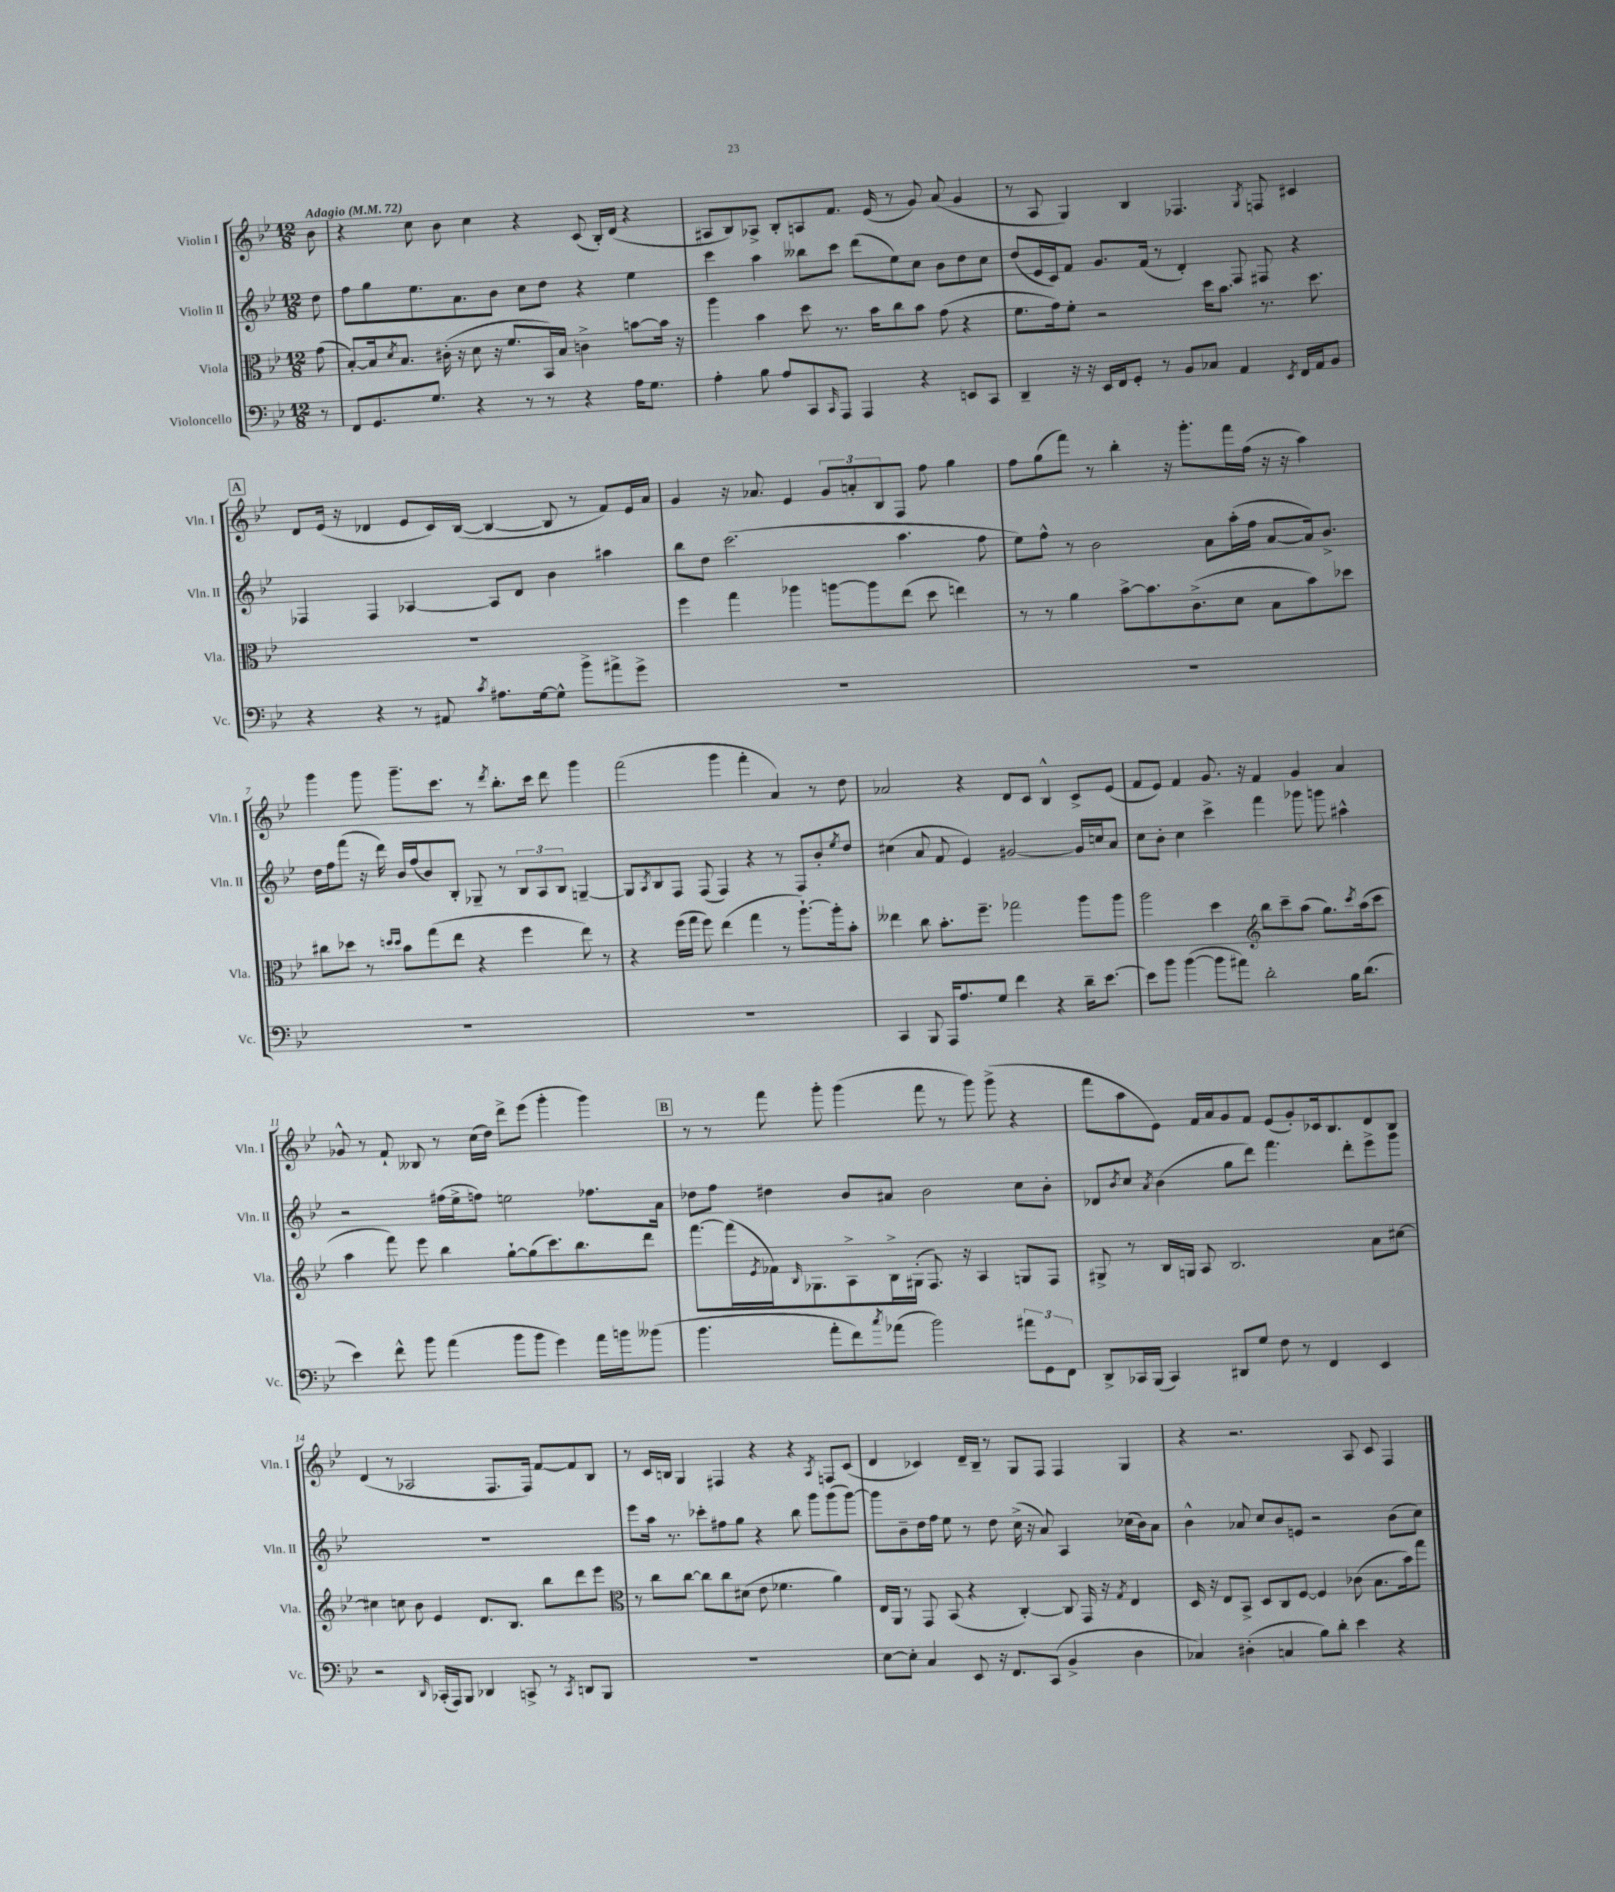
<<
\new StaffGroup <<
\new Staff = "s0" \with { instrumentName = "Violin I" shortInstrumentName = "Vln. I" } {
    \clef treble \key bes \major \numericTimeSignature \time 12/8 \partial 8 \tempo "Adagio" 4 = 72
    bes'8 |
    r4 c''8 bes'8 c''4 r4 c'8( bes16-.) d'16( r4 |
    ais8 bes8) aes8-> bes8-. a8 f'8. ees'16( r8 g'8) a'8( g'4 |
    r8 a8 g4) bes4 fes4. \acciaccatura { g8 } f8 cis'4 |
    \mark \markup { \box "A" } d'8 ees'16( r16 des'4 ees'8 c'16) bes16~( bes4~ bes8 r8 f'8) ees'16 a'16 |
    g'4 r16 aes'8. ees'4 \tuplet 3/2 { g'8 a'8-. bes8 } f8 f''8 g''4 |
    f''8 g''8( f'''8) r8 bes''4-. r16 g'''8.-. f'''16 f''16( r16 r16 a''4) |
    g'''4 g'''8 g'''8.-- c'''8. r8 \acciaccatura { d'''8 } bes''8.-. c'''16 d'''8 g'''4 |
    f'''2( g'''4 f'''4-. a'4) r8 d''8 |
    aes'2 r4 d'8 c'8 bes4-^ c'8-> ees'8( |
    f'8 ees'8) f'4 g'8. r16 f'4 g'4 a'4 |
    ges'8-^ r8 f'8-! beses8 r8 c''16( d''16) d'''8-> ees'''8( g'''4-. g'''4) |
    \mark \markup { \box "B" } r8 r8 f'''8 g'''8-. g'''4( f'''8 r8 g'''8) g'''8->( r4 |
    f'''8 a''8 ees'8) f'16 a'16 g'8 f'8 ees'8( g'8-.) ces'16 bes8. d'8 bes8 |
    d'4( r8 aes2 f8. f16) f'8~ f'8 bes8 |
    r8 c'16 b16 g4 fis4 r4 r4 \acciaccatura { a8 } f8 c'8( |
    d'4 ces'4) d'16-- bes16-- r8 g8 f8 f4 g4 |
    r4 r2. a8 c'8 f4 \bar "|." |
}
\new Staff = "s1" \with { instrumentName = "Violin II" shortInstrumentName = "Vln. II" } {
    \clef treble \key bes \major \numericTimeSignature \time 12/8 \partial 8
    d''8 |
    f''8 g''8 ees''8. a'8. bes'8 c''8 d''8 r4 ees''4 |
    c'''4 a''4 beses''8 c'''8 d'''8( ees''8) c''8 bes'8 d''8 c''8 |
    d''8( ees'16 c'16) f'8 g'8. f'16( r8 d'4-.) f8 fis8 r4 |
    \mark \markup { \box "A" } fes4 fes4 aes4~ aes8 d'8 bes'4 ais''4 |
    bes''8 d''8 c'''2.( a''4. f''8 |
    ees''8) f''8-^ r8 bes'2 a'8 a''16-.( f''16 a'8~ a'16) bes'8.-> |
    d''16 f''16 f'''8( r16 d'''16) bes'16 f''16( bes'8) bes8-. ges8-- r8 \tuplet 3/2 { bes8 a8 bes8 } g4~-- |
    g8 \acciaccatura { a8 } bes8 f8 f8( f4) r4 r8 f8 bes'8-. \acciaccatura { ees''8 } d''8 |
    cis''4( a'8 f'8 ees'4) gis'2~ gis'16 c''16 a'8 |
    c''8 bes'8-. c''4 c'''4-> f'''4 ges'''8 g'''8 ais''4-^ |
    r2 fis''16( ees''16-> f''8) e''2 fes''8. a'16 |
    \mark \markup { \box "B" } des''8 f''8 dis''4 bes'8 ais'8 bes'2 c''8 bes'8-. |
    des'8 \acciaccatura { bes'8 } c''8 \acciaccatura { a'8 } bes'4( g''8 d'''8) f'''4. d'''8-. ees'''8-> g'''8 |
    R1. |
    ees'''8 a''16 r8. ces'''8-. fis''8 g''8 r4 bes''8 g'''8 g'''8( g'''8~) |
    g'''8 bes'8-- d''16 f''16 ees''8 r8 d''8 c''16->( r16 a'8) a4 ces''16( bes'16) a'8 |
    bes'4-^ aes'8 c''8 bes'8 e'8 r2 bes'8( c''8) \bar "|." |
}
\new Staff = "s2" \with { instrumentName = "Viola" shortInstrumentName = "Vla." } {
    \clef alto \key bes \major \numericTimeSignature \time 12/8 \partial 8
    g'8( |
    bes8~-.) bes16 \acciaccatura { d'8 } bes8. cis'16-.( r16 d'8 r16 f'8. bes,16) bes16 c'4-> b'8~ b'16 r16 |
    a''4 bes'4 d''8 r8. bes'16 c''8 bes'8 g'8( r4 |
    f'8. g'16) f'8-. r2 d''16 bes'8. r8. d''8. |
    \mark \markup { \box "A" } R1. |
    f''4 g''4 aes''4 a''8~ a''8 ees''8( d''8 e''4) |
    r8 r8 a'4 bes'8~-> bes'8. c'8.->( d'8 bes8 bes'8) des''8 |
    cis''8 des''8 r8 \grace { d''16 d''16 } bes'8 g''8( ees''8 r4 f''4 ees''8) r8 |
    r4 f''16( g''16 f''8) ees''4( g''4 r8 a''8.~-!) a''16-. bes'8-. |
    eeses''4 c''8 bes'8.-. f''8.-- ges''2 a''8 a''8 |
    a''2 d''4 \clef treble bes''8 c'''8-- a''8( g''8.) \acciaccatura { c'''8 } a''16( c'''8 |
    a''4 f'''8) ees'''8 bes''4 g''8~-! g''8( c'''8.) bes''8. d'''8 |
    \mark \markup { \box "B" } f'''8.~ f'''16( \acciaccatura { ees'8 } fes'16) \grace { bes16 } ges8. a8-> bes16-> gis16-.( f8.) r16 a4 g8 f8 |
    gis8-> r8 bes16 g16 a8 bes2. a'8 cis''8~ |
    cis''4 c''8 bes'8 ees'4 d'8. bes8. bes''8 d'''8 ees'''8 |
    \clef alto r8 c''8 c''8~ c''8 c''8 dis'8( ees'8 fes'4. a'4) |
    ees16 a,16 r8 g,8 bes,8( r4 c4~-.) c8 g,16 r16 \acciaccatura { g8 } ees4 |
    d16 r16 ees8 bes,8-> d8 c8 f8~ f4 ces'8( bes8. bes'16) g''8 \bar "|." |
}
\new Staff = "s3" \with { instrumentName = "Violoncello" shortInstrumentName = "Vc." } {
    \clef bass \key bes \major \numericTimeSignature \time 12/8 \partial 8
    r8 |
    f,8 g,8. g8. r4 r8 r8 r4 a16 g8. |
    a4-. bes8 a8 c,8 \grace { c,16 } a,,8 a,,4 r4 e,8 c,8 |
    d,4-- r16 r16 ees,16 f,16 g,8-. r8 bes,8 ces8 a,4 \acciaccatura { ees,8 } f,16 a,16 bes,8 |
    \mark \markup { \box "A" } r4 r4 r8 ais,8 \acciaccatura { c'8 } ais8. g16~ g8-^ bes'8-> ais'8-> g'8-> |
    R1. |
    R1. |
    R1. |
    R1. |
    c,4 bes,,8 a,,16 a8. g8 f'4 r4 d'16-- ees'8.~ |
    ees'8 bes'8 bes'4~( bes'8 ais'8) d'2-. bes16 d'8.( |
    ees'4) f'8-^ bes'8 a'4( bes'8 bes'8 g'4) a'16 b'16 beses'8( |
    \mark \markup { \box "B" } bes'4. a'8-. f'8) \acciaccatura { c''8 } aes'8( bes'2) \tuplet 3/2 { ais'8 g,8 f,8 } |
    d,8-> ces,16 bes,,16( ces,4) dis,8 g8 f8 r8 f,4 ees,4 |
    r2 \grace { d,16 } ces,16-.( a,,16) bes,,8 des,4 c,8-> r8 \acciaccatura { c,8 } d,8 bes,,8 |
    R1. |
    ees8~ ees8-. c4 ees,8 r16 f,8. c,8( bes,4-> d4 |
    ces4) dis4-.( c4 bes8) d'8-. ees'4 r4 \bar "|." |
}
>>
>>
